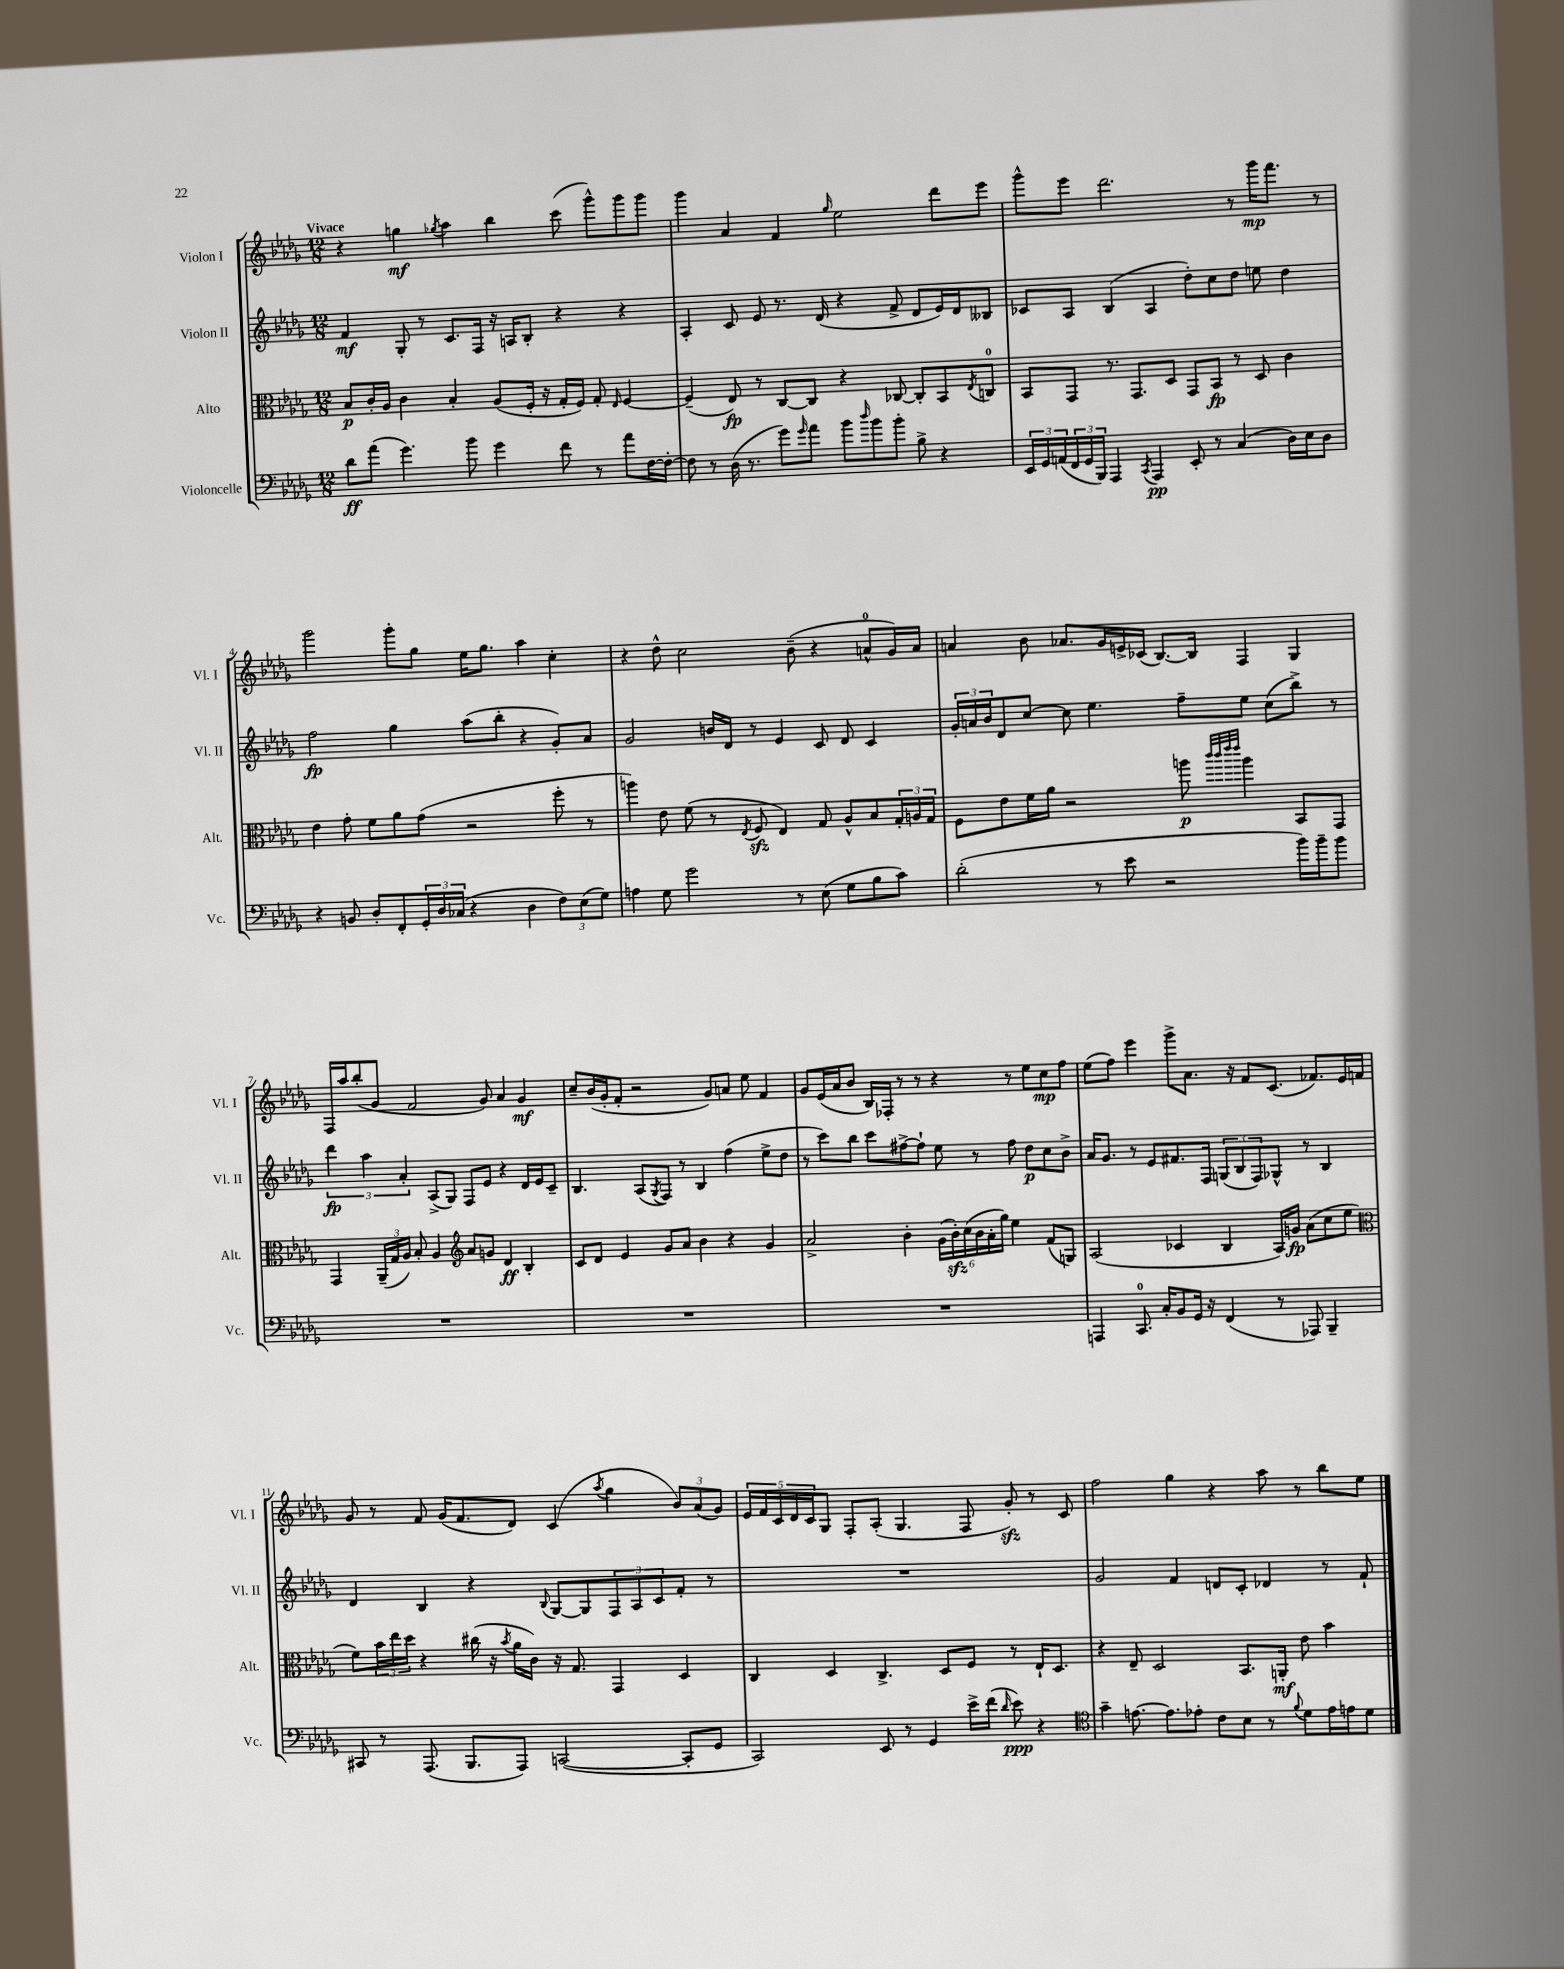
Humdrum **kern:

**kern	**kern	**kern	**kern
*staff4	*staff3	*staff2	*staff1
*clefF4	*clefC3	*clefG2	*clefG2
*k[b-e-a-d-g-]	*k[b-e-a-d-g-]	*k[b-e-a-d-g-]	*k[b-e-a-d-g-]
*M12/8	*M12/8	*M12/8	*M12/8
8d-	8B-	4f	4r
(8a-	16c'	.	.
.	16A-	.	.
4.g-)	4c	8G-'	4gg
.	.	8r	.
.	.	.	8qgg-
.	4B-'	8.c	4aa-
8b-	.	.	.
.	.	16F	.
4g-	(8A-	16r	4bb-
.	.	16A	.
.	16F'	8B-'	.
.	16r	.	.
8f	16G-'	4r	(8ccc
.	16F)	.	.
8r	8G-'	.	8ggg-^^)
.	16qqE-	.	.
8a-	[4F	4r	8ggg-
[16F	.	.	8ggg-
16F'_	.	.	.
=	=	=	=
8F]	(4F~]	4A-'	4ggg-
8r	.	.	.
(16D-	8E-)	8c	4a-
8.r	.	.	.
.	8r	8e-	.
8g-)	[8C	8.r	4f
16qqg-	.	.	.
8a-	8C]	.	.
.	.	(16d-	.
.	.	.	16qqgg-
8b-	4r	4r	2ee-
16qqdd-	.	.	.
8b-	.	.	.
8b-'	[8C-	8f^	.
8B-^	8C-']	8d-	.
4r	8BB-	16e-)	8ddd-
.	.	16d-	.
.	8qE-	.	.
.	8C	8B--	8eee-
=	=	=	=
24EE-	8BB-	8c-	8ggg-^^
24GG-	.	.	.
(24AA	.	.	.
24FF	8GG-	8A-	8eee-
24GG-	.	.	.
24BBB-)	.	.	.
4AAA-	8.r	(4B-	2.ddd-
.	8.GG-	.	.
8qCC	.	.	.
4AAA-	.	4A-	.
.	8D-	.	.
8EE-'	8GG-	8dd-')	.
8r	8BB-	8cc	.
(4C	8r	8dd-	8r
.	8D-	8ee	16ggg-
.	.	.	8.fff
16D-)	4c	4dd-	.
16E-	.	.	.
8D-	.	.	8r
=	=	=	=
4r	4e-	2ff	2ggg-
8BB	8g-'	.	.
8D-'	8f	.	.
8FF'	8a-	4gg-	8ggg-'
24GG-'	(8g-	.	8gg-
24D-	.	.	.
(24C-	.	.	.
4r	2r	(8aa-	16ee-
.	.	.	8.gg-
.	.	8bb-'	.
4D-	.	4r	4aa-
12F)	8ff'	8g-')	4cc'
(12E-	.	.	.
.	8r	8a-	.
12G-)	.	.	.
=	=	=	=
4A	4aa)	2g-	4r
8G-	8e-	.	8dd-^^
2g-	(8f	.	2cc
.	8r	16b	.
.	.	16d-	.
.	8qE-	.	.
.	8F	8r	.
.	4E-)	4e-	.
8r	.	.	(8b-~
(8E-	8G-	8c	4r
8G-	8A-^^	8d-	.
8B-	8B-	4c	8a^^
8c)	24G-'	.	16g-)
.	24A	.	.
.	.	.	16a
.	24G-	.	.
=	=	=	=
(2d-'	8F	24g-'	4a
.	.	24a	.
.	.	24b-	.
.	8e-	8d-	.
.	16f	[8cc	8b-
.	16a-	.	.
.	2r	8cc]	8.a-
8r	.	4.ee-	.
.	.	.	16g-
8e-	.	.	16e^
.	.	.	(16c-
2r	.	.	[8.B-)
.	8aa	8ff~	.
.	.	.	16B-]
.	32qqccc	.	.
.	32qqccc	.	.
.	32qqeee-	.	.
.	32qqeee-	.	.
.	4aa	8ee-	4F
.	.	(8cc	.
16b-)	8BB-	8bb-^)	4G-
16b-~	.	.	.
8b-	8GG-	8r	.
=	=	=	=
1.r	4GG-	6ddd-	16F
.	.	.	16aa-
.	.	.	(8bb-'
.	.	6aa-	.
.	(24AA-~	.	8g-
.	24G-	.	.
.	24A-)	6a-'	.
.	8B-'	.	2f
.	4A-	(8A-^	.
.	.	8G-)	.
*	*clefG2	*	*
.	8a-	8F	.
.	8g	8e-	8g-)
.	4d-	4r	4a-
.	4B-'	16d-	4g-
.	.	16e-	.
.	.	8c~	.
=	=	=	=
1.r	8c	4.B-	8cc~
.	8d-	.	(16b-
.	.	.	16g-'
.	4e-	.	8f'
.	.	(8A-	2r
.	.	8qG-	.
.	8g-	8F)	.
.	8a-	8r	.
.	4b-	4B-	.
.	.	.	8g-)
.	4r	(4ff	8a
.	.	.	8ee-
.	4g-	8ee-^	4f
.	.	8dd-	.
=	=	=	=
1.r	2a-^	8r	8g-
.	.	8ccc)	(16e-
.	.	.	16a-
.	.	8bb-	8b-
.	.	8ccc	16B-)
.	.	.	16F-'
.	4b-'	[8ff#^	8r
.	.	8ff#`]	8r
.	(24g-	8ee-	4r
.	24b-')	.	.
.	(24cc	.	.
.	24b-	8r	.
.	24a-'	.	.
.	24gg-)	.	.
.	4ee-	8ff#	8r
.	.	8dd-	8ee-
.	(8f	8cc	8cc
.	8G)	8b-^	8ff
=	=	=	=
4AAA	(2A-	16a-	(8ee-
.	.	8.g-	.
.	.	.	8ff)
8.CC	.	8r	4eee-
.	.	8e-	.
16C'	.	.	.
8BB-	4c-	8.f#	8ggg-^
16GG-	.	.	8.a-
16r	.	16F	.
(4FF	4B-	(12G	.
.	.	.	16r
.	.	12B-	.
.	.	.	8f
.	.	12F)	.
8r	16A-)	8G-^^	(8.c
.	16g	.	.
8AAA-)	(8a-	8r	.
.	.	.	8.f-)
4BBB-~	8cc	4B-	.
.	8ee-	.	16e-
.	.	.	16f
=	=	=	=
*	*clefC3	*	*
8CC#	8f)	4d-	8g-
8r	24b-	.	8r
.	24ee-	.	.
.	24dd-	.	.
(8.AAA-	4r	4B-	8f
.	.	.	(16g-
8.BBB-	.	.	8.f
.	(16cc#	4r	.
.	16r	.	.
.	8qb-	.	.
8AAA-)	16a-	.	8d-)
.	16c)	.	.
.	.	8qqB-	.
([2CC	16r	[8G-	(4c
.	8.G-	.	.
.	.	8G-]	.
.	.	.	8qaa-
.	4GG-	12F	4gg-
.	.	12A-	.
.	.	12c	.
8CC']	4D-	8f'	12b-)
.	.	.	(12a-
8GG-	.	8r	.
.	.	.	12g-)
=	=	=	=
2CC)	4C	1.r	20e-
.	.	.	20f
.	.	.	20c
.	.	.	20d-
.	.	.	20c
.	4D-	.	8G-
.	.	.	8F'
8EE-	4.C^	.	(8A-'
8r	.	.	4.G-
4GG-	.	.	.
.	8D-	.	.
16e-^	8F	.	8F
(16f	.	.	.
16qqd-	.	.	.
8e-)	8r	.	8g-')
4r	16E-`	.	8r
.	8.D-	.	.
.	.	.	8c
=	=	=	=
*clefC4	*	*	*
4g-~	4r	2g-	2ff
[8.e	8E-~	.	.
.	2D-	.	.
8.e]	.	.	.
.	.	4f	4gg-
8e-'	.	.	.
8c	.	8d	4r
8B-	8.BB-	8c'	.
8r	.	4d-	8aa-
.	16AA'	.	.
8qqf	.	.	.
8d-	8e-	.	8r
16e-	4b-	8r	8bb-
16e	.	.	.
8d-	.	8f`	8ee-
==	==	==	==
*-	*-	*-	*-
